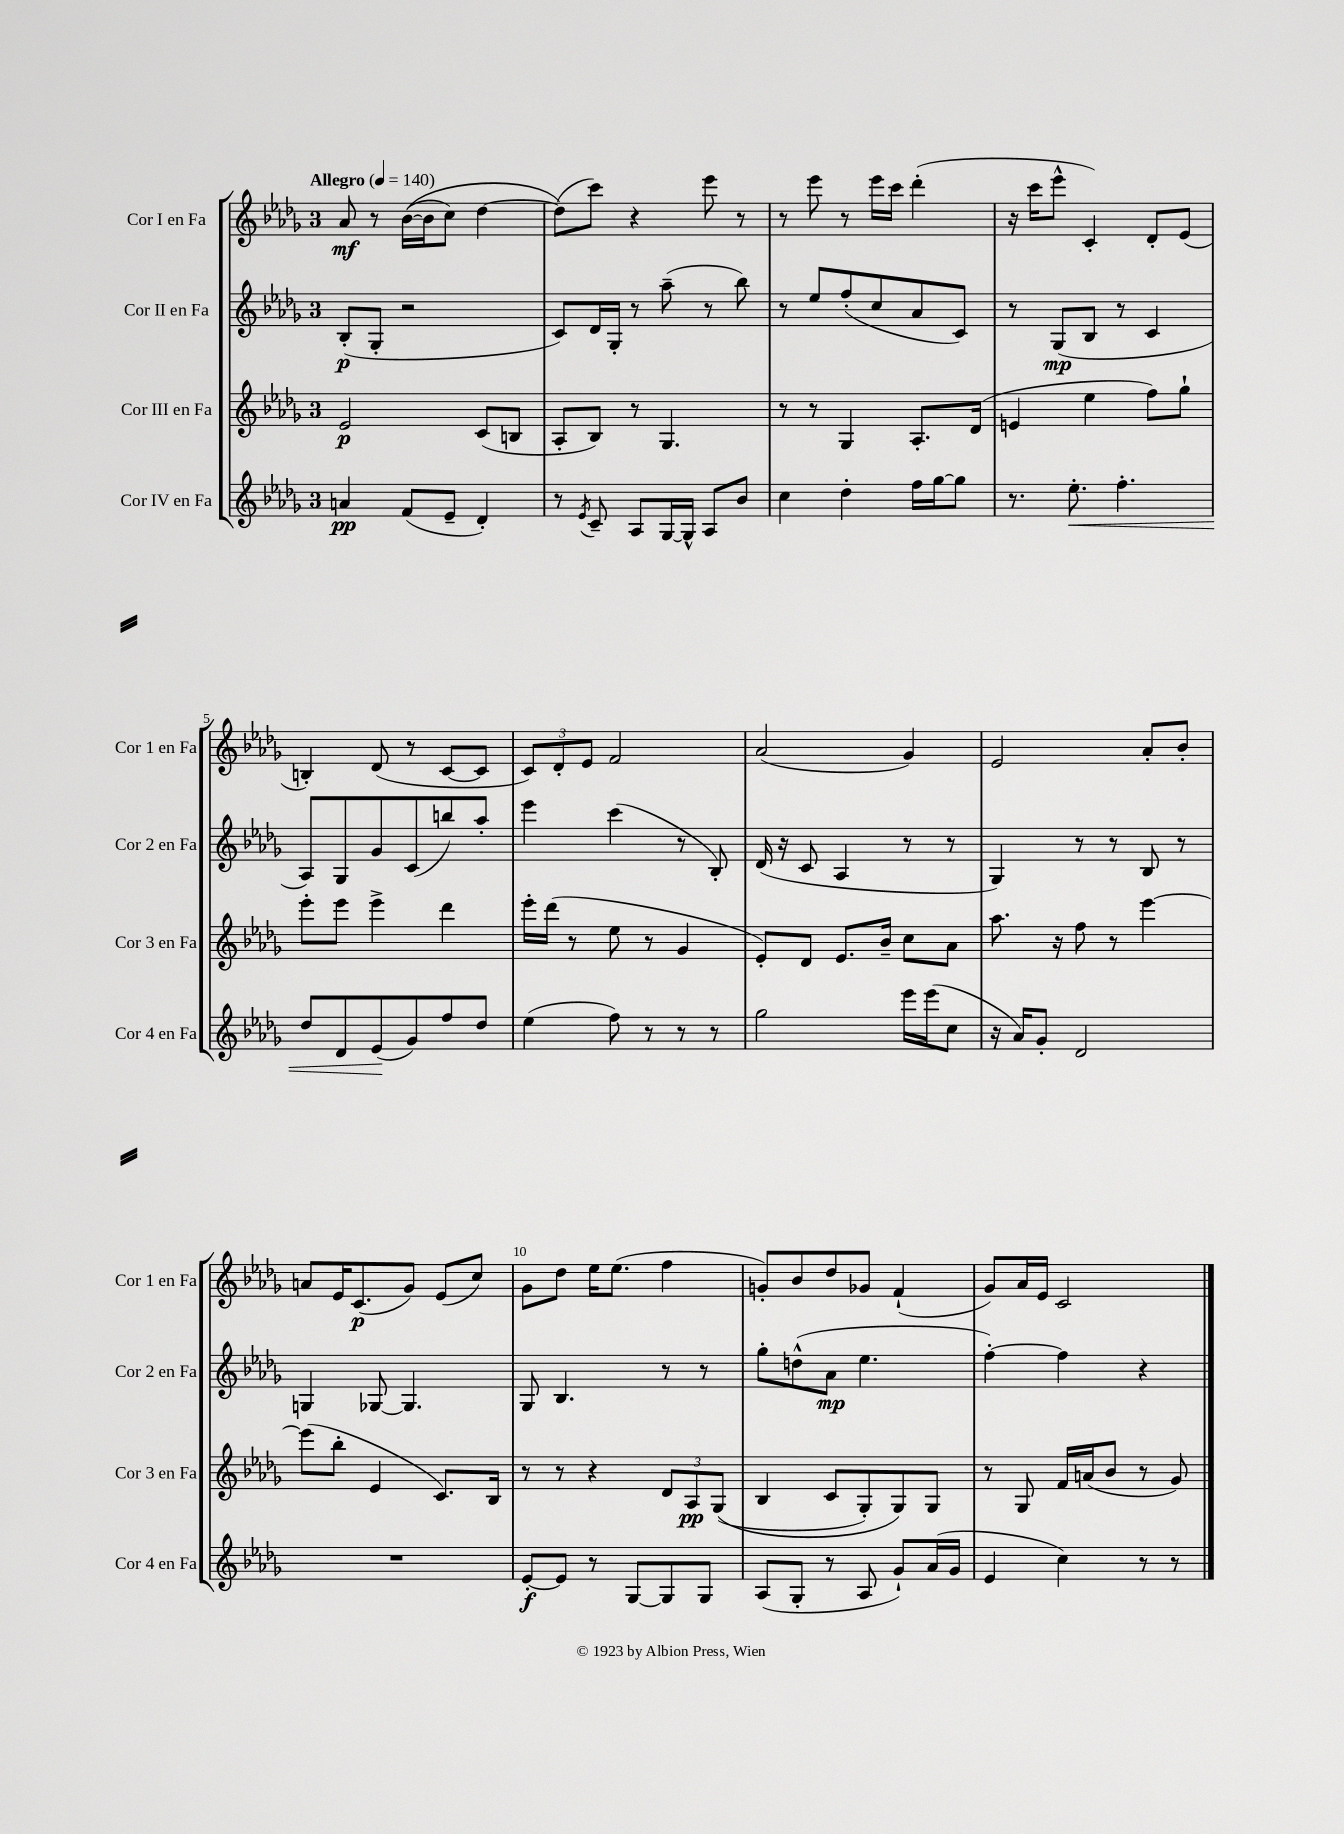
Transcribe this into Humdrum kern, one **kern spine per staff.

**kern	**dynam	**kern	**dynam	**kern	**dynam	**kern	**dynam
*part4	*part4	*part3	*part3	*part2	*part2	*part1	*part1
*staff4	*staff4	*staff3	*staff3	*staff2	*staff2	*staff1	*staff1
*I"Cor IV en Fa	*	*I"Cor III en Fa	*	*I"Cor II en Fa	*	*I"Cor I en Fa	*
*I'Cor 4 en Fa	*	*I'Cor 3 en Fa	*	*I'Cor 2 en Fa	*	*I'Cor 1 en Fa	*
*clefG2	*	*clefG2	*	*clefG2	*	*clefG2	*
*k[b-e-a-d-g-]	*	*k[b-e-a-d-g-]	*	*k[b-e-a-d-g-]	*	*k[b-e-a-d-g-]	*
*M3/4	*	*M3/4	*	*M3/4	*	*M3/4	*
*MM140	*	*MM140	*	*MM140	*	*MM140	*
=1	=1	=1	=1	=1	=1	=1	=1
!	!	!	!	!	!	!LO:TX:a:B:t=Allegro	!
4an/	pp	2e-/	p	(8B-'/L	p	8a-/	mf
.	.	.	.	8G-'/J	.	8r	.
(8f/L	.	.	.	2r	.	(([16b-\LL	.
.	.	.	.	.	.	16b-\J]	.
8e-~/J	.	.	.	.	.	8cc\J)	.
4d-'/)	.	(8c/L	.	.	.	[4dd-\	.
.	.	8Bn/J	.	.	.	.	.
=2	=2	=2	=2	=2	=2	=2	=2
8r	.	8A-'/L	.	8c/L)	.	(8dd-\L])	.
8qe-/	.	.	.	.	.	.	.
8c~/	.	8B-/J)	.	16d-/L	.	8ccc\J)	.
.	.	.	.	16G-'/JJ	.	.	.
8A-/L	.	8r	.	8r	.	4r	.
[16G-/L	.	4.G-/	.	(8aa-~\	.	.	.
16G-^^/JJ]	.	.	.	.	.	.	.
8A-/L	.	.	.	8r	.	8eee-\	.
8b-/J	.	.	.	8bb-\)	.	8r	.
=3	=3	=3	=3	=3	=3	=3	=3
4cc\	.	8r	.	8r	.	8r	.
.	.	8r	.	8ee-/L	.	8eee-\	.
4dd-'\	.	4G-/	.	(8ff'/	.	8r	.
.	.	.	.	8cc/	.	16eee-\LL	.
.	.	.	.	.	.	16ccc\JJ	.
16ff\LL	.	8.A-'/L	.	8a-/	.	(4ddd-'\	.
[16gg-\J	.	.	.	.	.	.	.
8gg-\J]	.	.	.	8c/J)	.	.	.
.	.	(16d-/Jk	.	.	.	.	.
=4	=4	=4	=4	=4	=4	=4	=4
8.r	.	4en/	.	8r	.	16r	.
.	.	.	.	.	.	16ccc\KL	.
.	.	.	.	(8G-/L	mp	8eee-^^\J	.
!	!LO:HP:b	!	!	!	!	!	!
8.ee-'\	<	.	.	.	.	.	.
.	.	4ee-\	.	8B-/J	.	4c'/)	.
4.ff'\	.	.	.	8r	.	.	.
.	.	8ff\L)	.	4c/	.	8d-'/L	.
.	.	8gg-`\J	.	.	.	(8e-/J	.
!!LO:LB:g=z
=5	=5	=5	=5	=5	=5	=5	=5
8dd-/L	.	8eee-'\L	.	8A-/L)	.	4Bn'/)	.
8d-/	.	8eee-\J	.	8G-/	.	.	.
(8e-/	.	4eee-^\	.	8g-/	.	(8d-/	.
8g-/)	[	.	.	(8c/	.	8r	.
8ff/	.	4ddd-\	.	8bbn/)	.	[8c/L	.
8dd-/J	.	.	.	8aa-'/J	.	8c/J]	.
=6	=6	=6	=6	=6	=6	=6	=6
(4ee-\	.	16eee-'\LL	.	4eee-\	.	12c/L)	.
.	.	(16ddd-\JJ	.	.	.	.	.
.	.	.	.	.	.	12d-'/	.
.	.	8r	.	.	.	.	.
.	.	.	.	.	.	12e-/J	.
8ff\)	.	8ee-\	.	(4ccc\	.	2f/	.
8r	.	8r	.	.	.	.	.
8r	.	4g-/	.	8r	.	.	.
8r	.	.	.	8B-'/)	.	.	.
=7	=7	=7	=7	=7	=7	=7	=7
2gg-\	.	8e-'/L)	.	(16d-/	.	(2a-/	.
.	.	.	.	16r	.	.	.
.	.	8d-/J	.	8c/	.	.	.
.	.	8.e-/L	.	4A-/	.	.	.
.	.	16b-~/Jk	.	.	.	.	.
16eee-\LL	.	8cc\L	.	8r	.	4g-/)	.
(16eee-\J	.	.	.	.	.	.	.
8cc\J	.	8a-\J	.	8r	.	.	.
=8	=8	=8	=8	=8	=8	=8	=8
16r	.	8.aa-\	.	4G-/)	.	2e-/	.
16a-/KL)	.	.	.	.	.	.	.
8g-'/J	.	.	.	.	.	.	.
.	.	16r	.	.	.	.	.
2d-/	.	8ff\	.	8r	.	.	.
.	.	8r	.	8r	.	.	.
.	.	[4eee-\	.	8B-/	.	8a-'/L	.
.	.	.	.	8r	.	8b-'/J	.
!!LO:LB:g=z
=9	=9	=9	=9	=9	=9	=9	=9
2.r	.	(8eee-\L]	.	4Gn/	.	8an/L	.
.	.	8bb-'\J	.	.	.	16e-/K	.
.	.	.	.	.	.	(8.c/	p
.	.	4e-/	.	[8G-X/	.	.	.
.	.	.	.	4.G-/]	.	8g-/J)	.
.	.	8.c/L)	.	.	.	(8e-/L	.
.	.	.	.	.	.	8cc/J)	.
.	.	16B-/Jk	.	.	.	.	.
=10	=10	=10	=10	=10	=10	=10	=10
[8e-'/L	f	8r	.	8G-/	.	8g-\L	.
8e-/J]	.	8r	.	4.B-/	.	8dd-\J	.
8r	.	4r	.	.	.	16ee-\KL	.
.	.	.	.	.	.	(8.ee-\J	.
[8G-/L	.	.	.	.	.	.	.
8G-/]	.	12d-/L	.	8r	.	4ff\	.
.	.	12A-/	pp	.	.	.	.
8G-/J	.	.	.	8r	.	.	.
.	.	((12G-/J	.	.	.	.	.
=11	=11	=11	=11	=11	=11	=11	=11
(8A-/L	.	4B-/	.	8gg-'\L	.	8gn'/L)	.
8G-'/J	.	.	.	(8ddn^^\	.	8b-/	.
8r	.	8c/L	.	8a-\J	mp	8dd-/	.
8A-/	.	8G-'/)	.	4.ee-\	.	8g-X/J	.
8g-`/L)	.	8G-/)	.	.	.	(4f`/	.
(16a-/L	.	8G-/J	.	.	.	.	.
16g-/JJ	.	.	.	.	.	.	.
=12	=12	=12	=12	=12	=12	=12	=12
4e-/	.	8r	.	[4ff'\)	.	8g-/L)	.
.	.	8G-/	.	.	.	16a-/L	.
.	.	.	.	.	.	16e-/JJ	.
4cc\)	.	16f/LL	.	4ff\]	.	2c/	.
.	.	(16an/J	.	.	.	.	.
.	.	8b-/J	.	.	.	.	.
8r	.	8r	.	4r	.	.	.
8r	.	8g-/)	.	.	.	.	.
==	==	==	==	==	==	==	==
*-	*-	*-	*-	*-	*-	*-	*-
